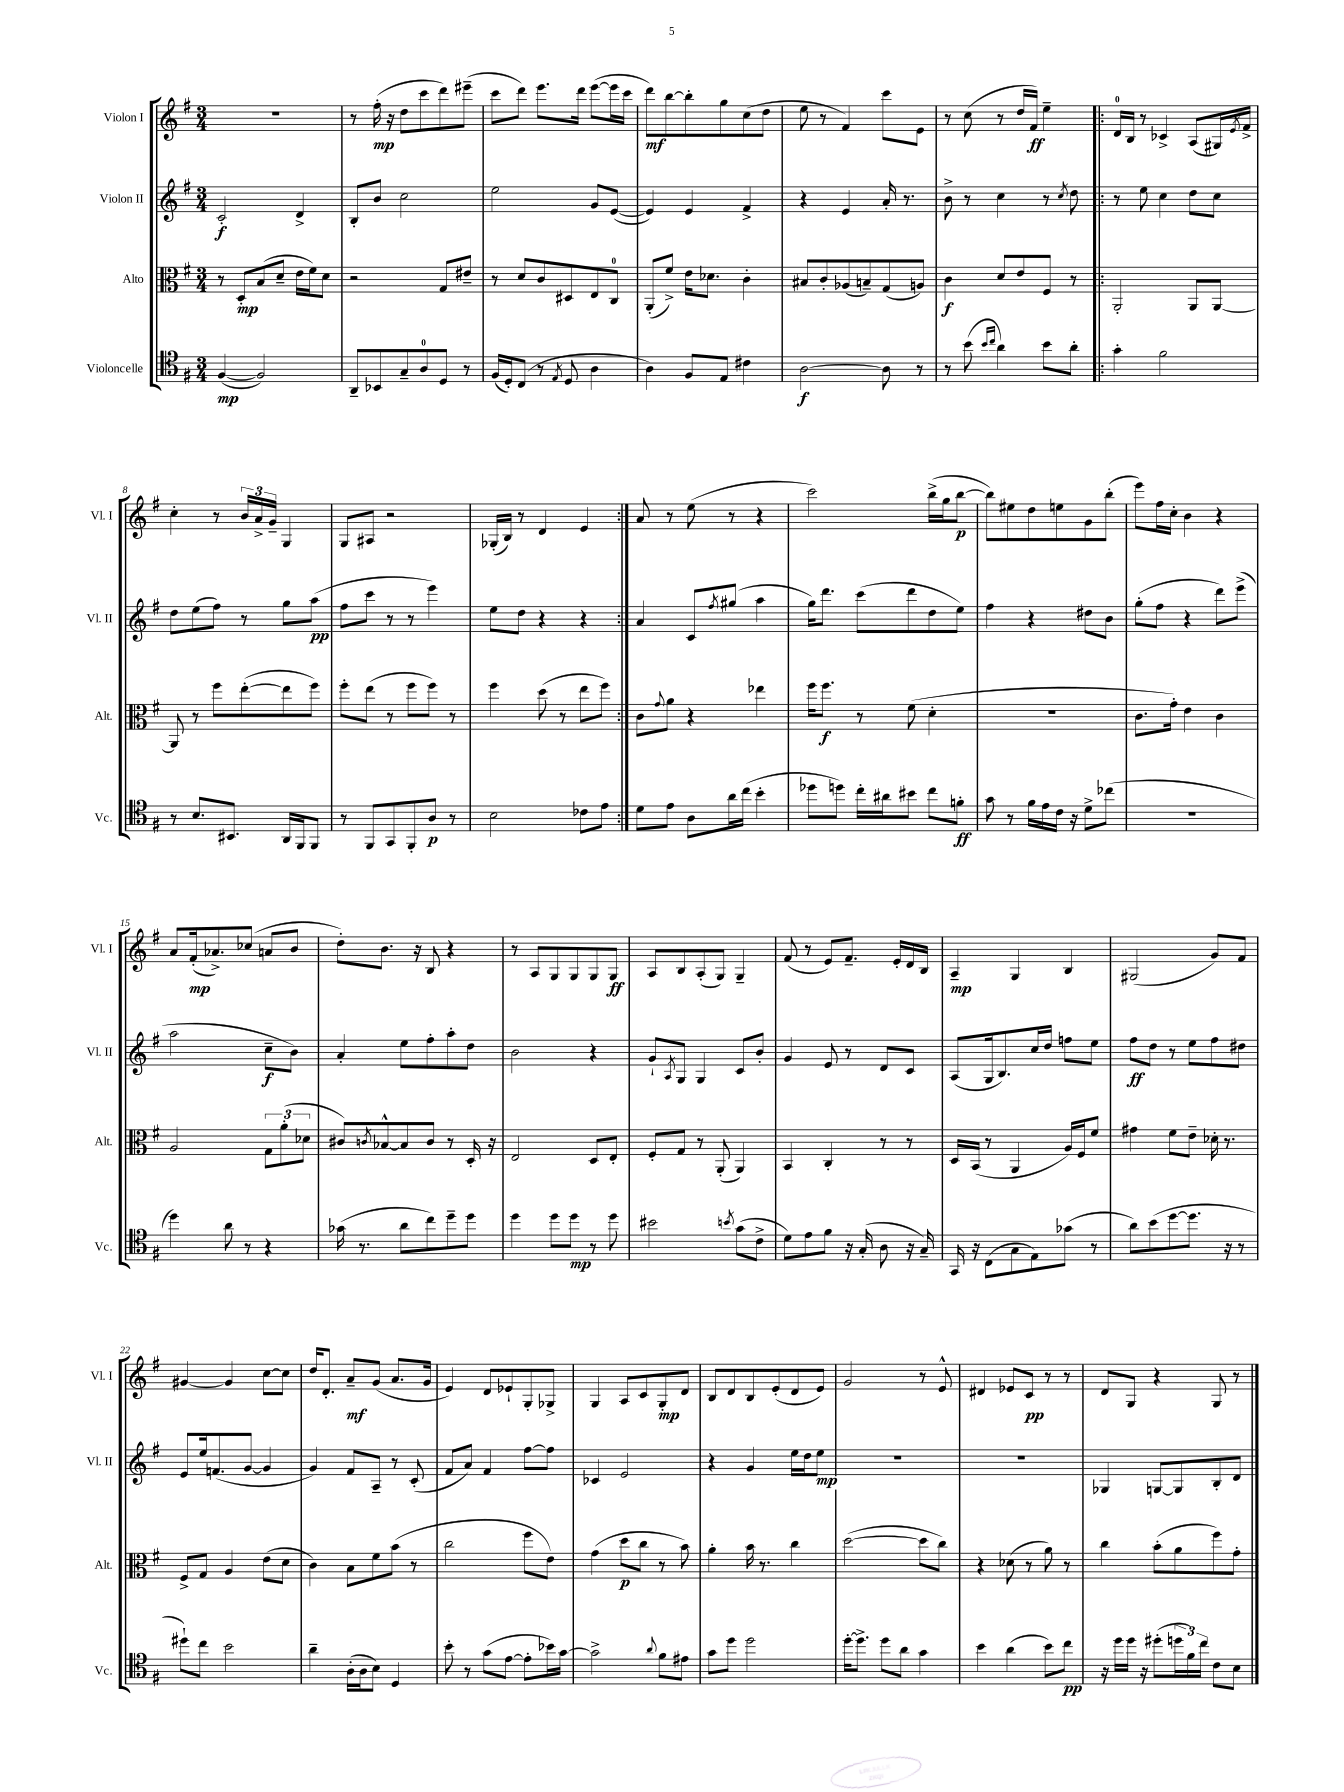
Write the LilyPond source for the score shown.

<<
\new StaffGroup <<
\new Staff = "s0" \with { instrumentName = "Violon I" shortInstrumentName = "Vl. I" } {
    \clef treble \key g \major \numericTimeSignature \time 3/4
    R2. |
    r8 fis''16-.\mp( r16 d''8 c'''8 d'''8) eis'''8--( |
    c'''8 d'''8) e'''8. d'''16 e'''8~( e'''16 c'''16 |
    d'''8\mf) b''8~ b''8-. g''8 c''8( d''8 |
    e''8 r8 fis'4) c'''8 e'8 |
    r8 c''8( r8 d''16 fis'16\ff) e''4-- |
    \repeat volta 2 { d'16-0 b16 r8 ces'4-> a8( gis16) \acciaccatura { e'8 } fis'16-> |
    c''4-. r8 \tuplet 3/2 { b'16 a'16-> g'16-- } g4 |
    g8 ais8 r2 |
    ges16-.( b16) r8 d'4 e'4 | }
    a'8 r8 e''8( r8 r4 |
    c'''2) b''16->( g''16 b''8~\p |
    b''8) eis''8 d''8 e''8 g'8 b''8-.( |
    e'''8) fis''16 c''16-. b'4 r4 |
    a'8 fis'16-.\mp( aes'8.->) ces''8( a'8 b'8 |
    d''8-.) b'8. r16 b8 r4 |
    r8 a8 g8 g8 g8 g8\ff |
    a8 b8 a8-.( g8) g4-- |
    fis'8( r8 e'8) fis'8.-- e'16-. d'16 b16 |
    a4--\mp g4 b4 |
    gis2( g'8) fis'8 |
    gis'4~ gis'4 c''8~ c''8 |
    d''16 d'8.-. a'8--\mf g'8( a'8. g'16 |
    e'4) d'8 ees'8-! g8-. ges8-> |
    g4 a8 c'8 g8-.\mp d'8 |
    b8 d'8 b8 e'8-.( d'8 e'8) |
    g'2 r8 e'8-^ |
    dis'4 ees'8 c'8\pp r8 r8 |
    d'8 g8 r4 g8 r8 \bar "|." |
}
\new Staff = "s1" \with { instrumentName = "Violon II" shortInstrumentName = "Vl. II" } {
    \clef treble \key g \major \numericTimeSignature \time 3/4
    c'2-.\f d'4-> |
    b8-. b'8 c''2 |
    e''2 g'8 e'8~( |
    e'4) e'4 fis'4-> |
    r4 e'4 a'16-. r8. |
    b'8-> r8 c''4 r8 \acciaccatura { c''8 } d''8 |
    \repeat volta 2 { r8 e''8 c''4 d''8 c''8 |
    d''8 e''8( fis''8) r8 g''8 a''8\pp( |
    fis''8 c'''8 r8 r8 e'''4) |
    e''8 d''8 r4 r4 | }
    a'4 c'8 \acciaccatura { fis''8 } gis''8( a''4 |
    g''16) d'''8. c'''8( d'''8 d''8 e''8) |
    fis''4 r4 dis''8 b'8 |
    g''8-.( fis''8 r4 d'''8) e'''8->( |
    a''2 c''8--\f b'8) |
    a'4-. e''8 fis''8-. a''8-. d''8 |
    b'2 r4 |
    g'8-! \acciaccatura { a8 } g8 g4 c'8 b'8-. |
    g'4 e'8 r8 d'8 c'8 |
    a8( g16 b8.) c''16 d''16 f''8 e''8 |
    fis''8\ff d''8 r8 e''8 fis''8 dis''8 |
    e'8 e''16 f'8.( g'8~ g'4 |
    g'4) fis'8 a8-- r8 c'8-.( |
    fis'8 a'8) fis'4 fis''8~ fis''8 |
    ces'4 e'2 |
    r4 g'4 e''16 d''16 e''8\mp |
    R2. |
    R2. |
    ges4 g8~ g8 b8-. d'8 \bar "|." |
}
\new Staff = "s2" \with { instrumentName = "Alto" shortInstrumentName = "Alt." } {
    \clef alto \key g \major \numericTimeSignature \time 3/4
    r8 d8-.\mp b8( d'8-- e'16 fis'16) d'8 |
    r2 g8 eis'8-- |
    r8 d'8 c'8 dis8 e8 c8-0 |
    a,8-.( fis'8->) e'16 des'8. c'4-. |
    bis8 c'8-. aes8( b8--) g8( a8) |
    c'4\f d'8 e'8 fis8 r8 |
    \repeat volta 2 { a,2-. a,8 a,8~ |
    a,8 r8 fis''8 e''8~-.( e''8 fis''8) |
    fis''8-. e''8( r8 fis''8 fis''8) r8 |
    fis''4 d''8( r8 e''8 fis''8) | }
    c'8 \appoggiatura { g'8 } a'8 r4 ees''4 |
    fis''16 fis''8.\f r8 fis'8( d'4-. |
    R2. |
    c'8. g'16-.) e'4 c'4 |
    a2 \tuplet 3/2 { g8 a'8-.( des'8 } |
    cis'8) \acciaccatura { c'8 } bes8~-^ bes8 c'8 r8 d16-. r16 |
    e2 d8 e8-. |
    fis8-. g8 r8 a,8-.( a,4) |
    b,4 c4-. r8 r8 |
    d16 b,16( r8 a,4 a16) fis16 fis'8 |
    gis'4 fis'8 e'8-- des'16-. r8. |
    fis8-> g8 a4 e'8( d'8 |
    c'4) b8 fis'8 b'8( r8 |
    c''2 fis''8 e'8) |
    g'4( d''8\p c''8 r8 b'8) |
    a'4-. b'16 r8. c''4 |
    d''2~( d''8 c''8) |
    r4 des'8( r8 a'8) r8 |
    c''4 b'8-.( a'8 fis''8) g'8-. \bar "|." |
}
\new Staff = "s3" \with { instrumentName = "Violoncelle" shortInstrumentName = "Vc." } {
    \clef tenor \key g \major \numericTimeSignature \time 3/4
    fis4~\mp( fis2) |
    a,8-- bes,8 g8-- a8-0 d8 r8 |
    fis16( d16-.) c8( r8 \acciaccatura { e8 } d8 a4 |
    a4) fis8 e8 cis'4 |
    a2~\f a8 r8 |
    r8 b'8( \grace { b'16 c''16 } a'4) b'8 a'8-. |
    \repeat volta 2 { g'4-. fis'2 |
    r8 b8. bis,8. a,16 fis,16 fis,8 |
    r8 fis,8 g,8 fis,8-. a8\p r8 |
    b2 ces'8 e'8 | }
    d'8 e'8 a8 a'16 c''16( b'4-. |
    des''8 d''8) c''16-. ais'16 bis'8 c''8 f'8-.\ff |
    g'8 r8 fis'16 e'16 c'16 r16 d'8-> ces''8( |
    R2. |
    d''4) a'8 r8 r4 |
    ges'16( r8. a'8 c''8) d''8-- d''8 |
    d''4 d''8 d''8\mp r8 d''8 |
    bis'2 \acciaccatura { b'8 } g'8( c'8-> |
    d'8) e'8 fis'8 r16 g16-.( a8 r16 g16--) |
    g,16 r16 c8( g8 e8) ges'8( r8 |
    a'8) b'8( d''8~ d''8. r16 r8 |
    dis''8-!) c''8 b'2 |
    a'4-- a16-.( a16 b8) d4 |
    b'8-. r8 g'8( e'8~ e'8-. bes'16) g'16~ |
    g'2-> \appoggiatura { a'8 } fis'8 eis'8 |
    g'8 d''8 d''2 |
    d''16~-. d''8.-> d''8 a'8 g'4 |
    b'4 a'4( b'8) c''8\pp |
    r16 d''16 d''16 r16 dis''8-.( \tuplet 3/2 { d''16 fis'16) c''16 } c'8 b8 \bar "|." |
}
>>
>>
